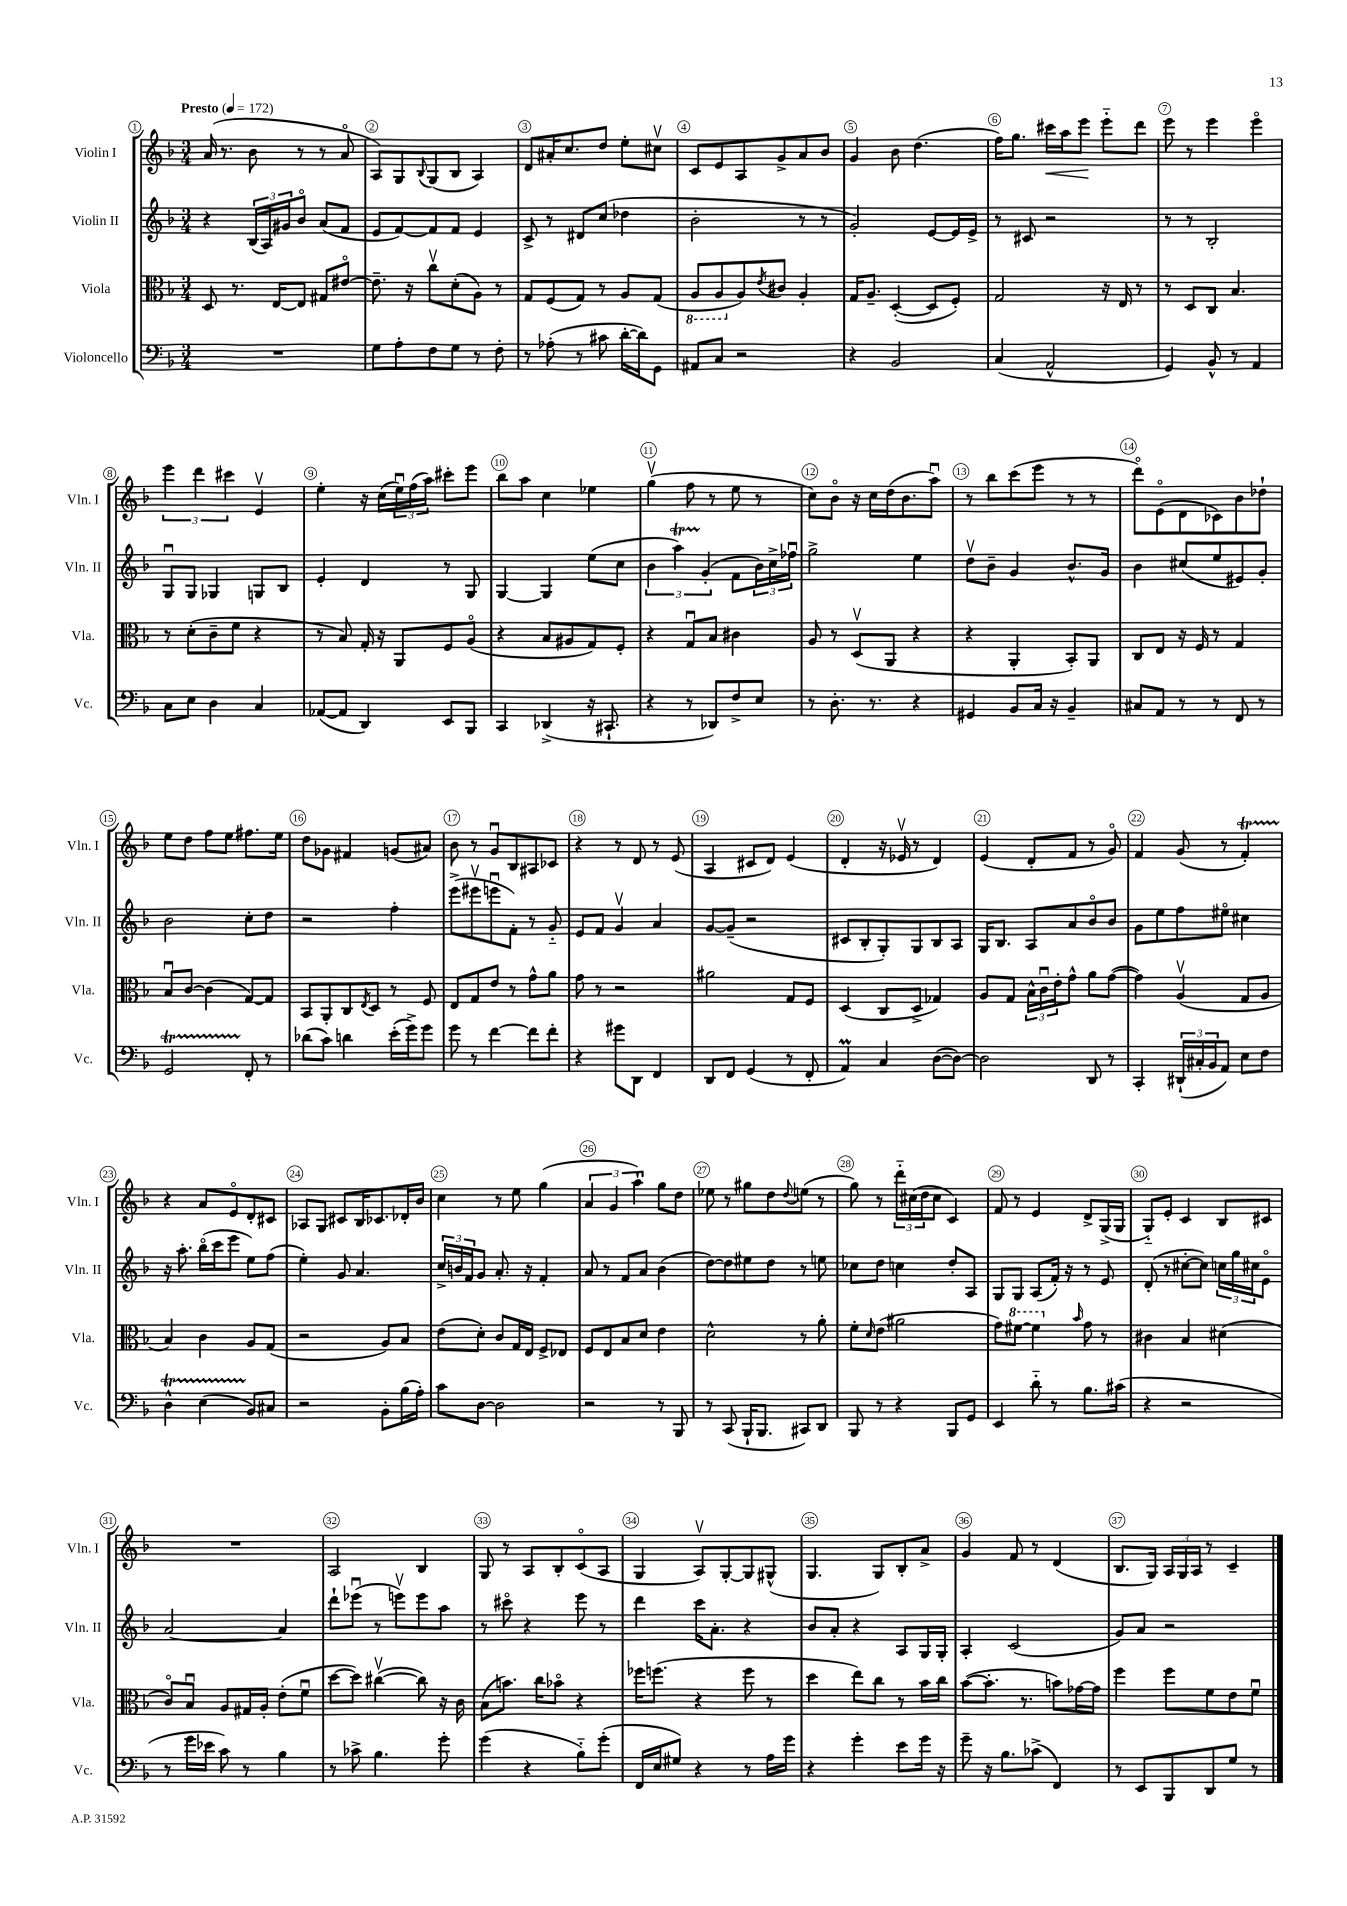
<<
\new StaffGroup <<
\new Staff = "s0" \with { instrumentName = "Violin I" shortInstrumentName = "Vln. I" } {
    \clef treble \key f \major \numericTimeSignature \time 3/4 \tempo "Presto" 4 = 172
    a'16( r8. bes'8 r8 r8 a'8\flageolet |
    a8) g8 \appoggiatura { bes8 } g8( bes8 a4) |
    d'8 ais'16-. c''8. d''8 e''8-. cis''8\upbow |
    c'8 e'8 a8 g'8-> a'8 bes'8 |
    g'4 bes'8 d''4.( |
    f''16) g''8. cis'''16\< a''16 e'''8\! e'''8-_ d'''8 |
    e'''8 r8 e'''4 e'''4\flageolet |
    \tuplet 3/2 { e'''4 d'''4 cis'''4 } e'4\upbow |
    e''4-. r16 c''16( \tuplet 3/2 { e''16\downbow) f''16( a''16) } cis'''8-. e'''8 |
    bes''8 a''8 c''4 ees''4 |
    g''4\upbow( f''8 r8 e''8 r8 |
    c''8) bes'8\flageolet r16 c''16 d''16( bes'8. a''8\downbow) |
    r8 bes''8 c'''8( e'''8 r8 r8 |
    d'''8\flageolet) e'8\flageolet( d'8 ces'8) bes'8 des''8-! |
    e''8 d''8 f''8 e''8 fis''8. e''16 |
    d''8 ges'8 fis'4 g'8( ais'8) |
    bes'8 r8 g'8\downbow bes8 ais8 ces'8 |
    r4 r8 d'8 r8 e'8( |
    a4 cis'8 d'8) e'4( |
    d'4-. r16 ees'16\upbow r8 d'4) |
    e'4( d'8-. f'8 r8 g'8\flageolet) |
    f'4 g'8( r8 f'4-.\startTrillSpan) |
    r4\stopTrillSpan a'8 e'8\flageolet d'8-. cis'8 |
    aes8 g8 cis'8 bes16 ces'8. des'16-. bes'16 |
    c''4 r8 e''8 g''4( |
    \tuplet 3/2 { a'4 g'4 a''4-!) } g''8 d''8 |
    ees''8 r8 gis''8 d''8 \appoggiatura { d''8 } e''8( r8 |
    g''8) r8 \tuplet 3/2 { d'''16-_ cis''16( d''16 } cis''8 c'4) |
    f'8 r8 e'4 d'8-> g16->( g16 |
    g8-_) e'8-. c'4 bes8 cis'8 |
    R2. |
    a2 bes4 |
    g8 r8 a8 bes8-. c'8\flageolet( a8 |
    g4 a8\upbow) g8~-. g8 gis8-^( |
    g4. g8) bes8-. a'8-> |
    g'4 f'8 r8 d'4( |
    bes8. g16) \tuplet 3/2 { a16 g16 a16 } r8 c'4-- \bar "|." |
}
\new Staff = "s1" \with { instrumentName = "Violin II" shortInstrumentName = "Vln. II" } {
    \clef treble \key f \major \numericTimeSignature \time 3/4
    r4 \tuplet 3/2 { bes16( a16) gis'16 } bes'8\flageolet a'8( f'8 |
    e'8 f'8~) f'8 f'8 e'4 |
    c'8-> r8 dis'8 c''8( des''4 |
    bes'2-. r8 r8 |
    g'2-.) e'8~ e'16 e'16-> |
    r8 cis'8 r2 |
    r8 r8 bes2-. |
    g8\downbow g8 ges4 g8 bes8 |
    e'4-. d'4 r8 g8 |
    g4~ g4 e''8( c''8 |
    \tuplet 3/2 { bes'4 a''4\startTrillSpan) g'4-.\stopTrillSpan( } f'8 \tuplet 3/2 { bes'16) c''16-> fes''16\downbow } |
    g''2-> e''4 |
    d''8\upbow bes'8-- g'4 bes'8.-^ g'16 |
    bes'4 cis''8( e''8 eis'8) g'8-. |
    bes'2 c''8-. d''8 |
    r2 f''4-. |
    e'''8->( eis'''8\upbow e'''8\downbow f'8-.) r8 g'8-_ |
    e'8 f'8 g'4\upbow a'4 |
    g'8~ g'8--( r2 |
    cis'8 bes8-. g8-.) g8 bes8 a8 |
    g16 bes8. a8 a'8 bes'8\flageolet bes'8 |
    g'8 e''8 f''8 eis''8\flageolet cis''4 |
    r16 a''8.-. bes''16\flageolet( c'''16 e'''8 e''8) f''8( |
    e''4-.) g'8 a'4. |
    \tuplet 3/2 { c''16-> b'16 f'16 } g'8 a'8.-. r16 f'4-. |
    a'8 r8 f'8 a'8 bes'4( |
    d''8~) d''8 eis''8 d''8 r8 e''8 |
    ces''8 d''8 c''4 d''8-. a8 |
    g8 g8 a8( f'16-.) r16 r8 e'8 |
    d'8-.( r8 cis''8~-. cis''8) \tuplet 3/2 { c''16 g''16 cis''16 } e'8\flageolet |
    a'2~ a'4 |
    d'''8-! ees'''8\downbow( r8 e'''8\upbow) e'''8 a''8 |
    r8 cis'''8\flageolet r4 e'''8 r8 |
    d'''4 c'''16 a'8.-. r4 |
    bes'8 a'8-. r4 a8 g16 g16-. |
    a4-. c'2( |
    g'8) a'8 r2 \bar "|." |
}
\new Staff = "s2" \with { instrumentName = "Viola" shortInstrumentName = "Vla." } {
    \clef alto \key f \major \numericTimeSignature \time 3/4
    d8 r8. e16~ e8 gis8 eis'8~\flageolet |
    eis'8.-- r16 c''8\upbow d'8-.( a8) r8 |
    g8 f8( g8) r8 a8 g8( |
    \ottava #-1 a,8 a,8 \ottava #0 a8) \acciaccatura { e'8 } cis'8 a4-. |
    g16 a8.-- d4~-.( d8 f8-.) |
    g2 r16 e16 r8 |
    r8 d8 c8 bes4. |
    r8 d'8-.( c'8-- f'8 r4 |
    r8 bes8) g16-. r16 a,8 f8 a8\flageolet( |
    r4 bes8 ais8 g8) f8-. |
    r4 g8\downbow bes8 cis'4 |
    a8 r8 d8\upbow( a,8 r4 |
    r4 a,4-. bes,8-.) a,8 |
    c8 e8 r16 f16 r8 g4 |
    bes8\downbow c'8~ c'4( g8~) g8 |
    bes,8 a,8-. c8 \acciaccatura { e8 } d8 r8 f8 |
    e8 g8 e'8 r8 g'8-^ a'8 |
    g'8 r8 r2 |
    ais'2 g8 f8 |
    d4( c8 d8-> ges4) |
    a8 g8 \tuplet 3/2 { bes16-^ c'16\downbow e'16-. } g'8-^ a'8 g'8~( |
    g'4) a4\upbow( g8 a8 |
    bes4) c'4 a8 g8( |
    r2 a8) bes8 |
    e'8( d'8-.) c'8 g16 e16 f8-> ees8 |
    f8 e8 bes8 d'8 e'4 |
    d'2-^ r8 a'8-. |
    f'8-. \grace { d'16 } e'8( ais'2 |
    g'8) \ottava #1 fis''8~ fis''4 \ottava #0 \grace { bes'16 } g'8 r8 |
    cis'4 bes4 dis'4( |
    c'8\flageolet) bes8\downbow a8 gis16 a16-. e'8-.( f'8\downbow |
    d''8~ d''8) cis''4~\upbow( cis''8) r16 c'16 |
    bes8( b'8.) c''16 bes'8\flageolet r4 |
    fes''16 f''8.( r4 f''8 r8 |
    d''4 e''8) c''8 r8 bes'16 c''16 |
    bes'8~( bes'8.-. r8. b'8) ges'16~ ges'16 |
    f''4 f''8 f'8 e'8 f'8\downbow \bar "|." |
}
\new Staff = "s3" \with { instrumentName = "Violoncello" shortInstrumentName = "Vc." } {
    \clef bass \key f \major \numericTimeSignature \time 3/4
    R2. |
    g8 a8-. f8 g8 r8 f8-. |
    r8 aes8-.( r8 cis'8 d'16~-. d'16) g,8 |
    ais,8 c8 r2 |
    r4 bes,2 |
    c4( a,2-^ |
    g,4) bes,8-^ r8 a,4 |
    c8 e8 d4 c4 |
    aes,8~( aes,8 d,4) e,8 bes,,8 |
    c,4 des,4->( r16 cis,8.-! |
    r4 r8 des,8) f8-> e8 |
    r8 d8.-. r8. r4 |
    gis,4 bes,8 c16 r16 bes,4-- |
    cis8 a,8 r8 r8 f,8 r8 |
    g,2\startTrillSpan f,8-.\stopTrillSpan r8 |
    des'8( c'8) d'4 e'16-.( g'16->) g'8 |
    g'8 r8 f'4~ f'8 f'8-. |
    r4 gis'8 d,8 f,4 |
    d,8 f,8 g,4( r8 f,8-. |
    a,4\prall) c4 d8~( d8~) |
    d2 d,8 r8 |
    c,4-. \tuplet 3/2 { dis,16-!( cis16-. bes,16 } a,8) e8 f8 |
    d4-^\startTrillSpan e4( bes,8\stopTrillSpan) cis8 |
    r2 bes,8-. bes16( a16-.) |
    c'8 d8~ d2 |
    r2 r8 bes,,8 |
    r8 c,8( bes,,16-! bes,,8. cis,8) d,8 |
    bes,,8 r8 r4 bes,,8 g,8 |
    e,4 d'8-_ r8 bes8. cis'16( |
    r4 r2 |
    r8 g'16 ees'16 c'8) r8 bes4 |
    r8 ces'8-> bes4. g'8-. |
    g'4( r4 bes8-_) g'8-.( |
    f,16 e16 gis8) r4 r8 a16 g'16 |
    r4 g'4-. e'8 g'16 r16 |
    g'8-- r16 bes8. ces'8->( f,4) |
    r8 e,8 bes,,8 d,8 g8 r8 \bar "|." |
}
>>
>>
\layout { \context { \Score \override BarNumber.break-visibility = ##(#f #t #t) barNumberVisibility = #all-bar-numbers-visible \override BarNumber.stencil = #(make-stencil-circler 0.1 0.3 ly:text-interface::print) } }
